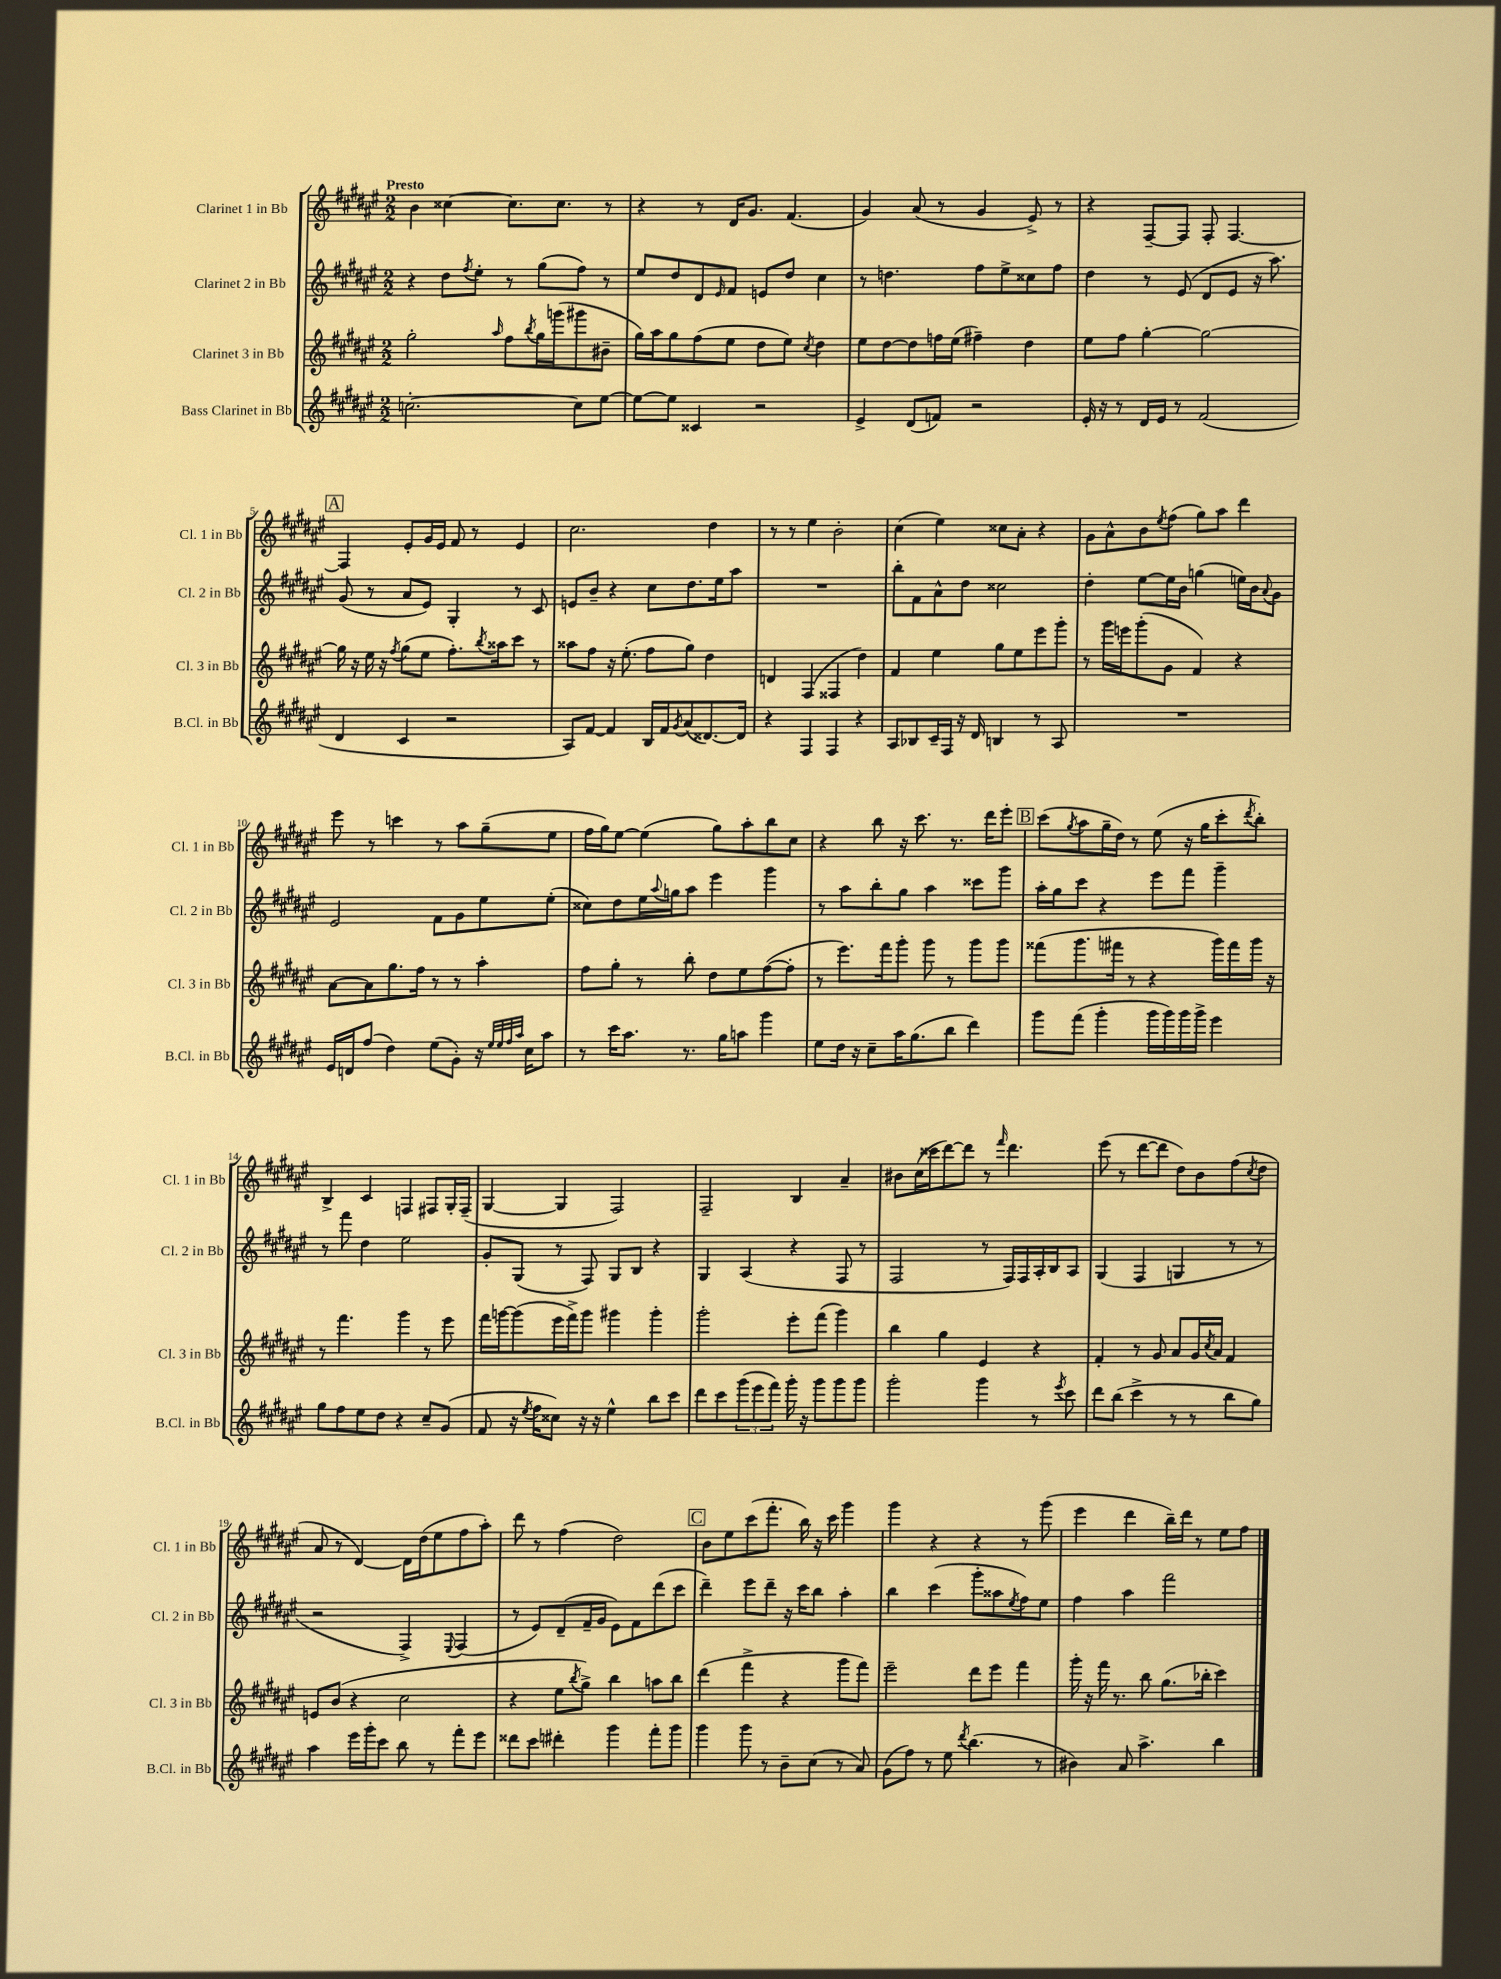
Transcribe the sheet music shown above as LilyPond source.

<<
\new StaffGroup <<
\new Staff = "s0" \with { instrumentName = "Clarinet 1 in Bb" shortInstrumentName = "Cl. 1 in Bb" } {
    \clef treble \key fis \major \numericTimeSignature \time 2/2 \tempo "Presto"
    b'4 cisis''4~ cisis''8. cisis''8. r8 |
    r4 r8 dis'16 gis'8. fis'4.( |
    gis'4) ais'8( r8 gis'4 eis'8->) r8 |
    r4 fis8~-- fis8 fis8-. fis4.~ |
    \mark \markup { \box "A" } fis4 eis'8-. gis'16 eis'16 fis'8 r8 eis'4 |
    cis''2. dis''4 |
    r8 r8 eis''4 b'2-. |
    cis''4( eis''4) cisis''8 ais'8-. r4 |
    gis'8 ais'8-^ b'8 \acciaccatura { eis''8 } fis''8( gis''8) ais''8 dis'''4 |
    eis'''8 r8 c'''4 r8 ais''8 gis''8--( eis''8 |
    fis''16 gis''16) eis''8~ eis''4( gis''8) ais''8-. b''8 cis''8 |
    r4 b''8 r16 cis'''8. r8. dis'''16 eis'''8-. |
    \mark \markup { \box "B" } cis'''8( \acciaccatura { gis''8 } ais''8 gis''16-- dis''16) r8 eis''8( r16 gis''16 cis'''8-. \acciaccatura { dis'''8 } b''8-.) |
    b4-> cis'4 f4 fis8 gis16-. fis16--( |
    gis4~ gis4 fis2) |
    fis2-- b4 ais'4-- |
    bis'8 cis''16( cisis'''16 dis'''8~) dis'''8 r8 \grace { fis'''16 } dis'''4. |
    eis'''8( r8 dis'''8~ dis'''8 dis''8) b'8 fis''8( \acciaccatura { cis''8 } dis''8 |
    ais'8 r8 dis'4~) dis'16 dis''16( eis''8 fis''8 ais''8-.) |
    dis'''8 r8 fis''4( dis''2) |
    \mark \markup { \box "C" } b'8 eis''8 cis'''8( fis'''8.-. b''16) r16 cis'''16 gis'''4 |
    gis'''4 r4 r4 r8 gis'''8( |
    eis'''4 dis'''4 b''16--) dis'''16 r8 eis''8 fis''8 \bar "|." |
}
\new Staff = "s1" \with { instrumentName = "Clarinet 2 in Bb" shortInstrumentName = "Cl. 2 in Bb" } {
    \clef treble \key fis \major \numericTimeSignature \time 2/2
    r4 dis''8 \acciaccatura { fis''8 } eis''8-. r8 gis''8( fis''8) r8 |
    eis''8 dis''8 dis'8 \grace { eis'16 } fis'8 e'8 dis''8 cis''4 |
    r8 d''4. fis''8 eis''8-> cisis''8 fis''8 |
    dis''4 r8 eis'8( dis'8 eis'8 r16 ais''8.) |
    \mark \markup { \box "A" } gis'8( r8 ais'8 eis'8) gis4-. r8 cis'8 |
    e'8 b'8-- r4 cis''8 dis''8. eis''16 ais''8 |
    R1 |
    b''8-. fis'8 ais'8-^ dis''8 cisis''2 |
    dis''4-. eis''8~ eis''16 b'16 g''4( e''16) b'16 \appoggiatura { ais'8 } gis'8 |
    eis'2 fis'8 gis'8 eis''8 eis''8-.( |
    cisis''8) dis''8 eis''16 \appoggiatura { ais''8 } g''16 ais''8 eis'''4 gis'''4 |
    r8 ais''8 b''8-. gis''8 ais''4 cisis'''8 gis'''8 |
    \mark \markup { \box "B" } ais''16-. gis''16 cis'''8 r4 eis'''8 fis'''8 gis'''4-- |
    r8 fis'''8 dis''4 eis''2 |
    gis'8-. gis8( r8 fis8) gis8 b8 r4 |
    gis4 ais4( r4 fis8 r8 |
    fis2 r8 fis16) fis16 ais16-. b16 ais8 |
    gis4( fis4 g4 r8 r8 |
    r2 fis4->) \appoggiatura { eis8 } fis4( |
    r8 eis'8) dis'8--( fis'16-- gis'16 eis'8) fis'8 dis'''8( cis'''8 |
    \mark \markup { \box "C" } dis'''4--) eis'''8 dis'''8-- r16 cis'''16 b''8 ais''4-. |
    b''4 cis'''4( gis'''8-. aisis''8 \acciaccatura { eis''8 } fis''8) eis''8 |
    fis''4 ais''4 fis'''2 \bar "|." |
}
\new Staff = "s2" \with { instrumentName = "Clarinet 3 in Bb" shortInstrumentName = "Cl. 3 in Bb" } {
    \clef treble \key fis \major \numericTimeSignature \time 2/2
    gis''2-. \grace { ais''16 } fis''8 \acciaccatura { b''8 } gis''16 g'''16( gis'''8 bis'8-- |
    gis''16) ais''16 gis''8 fis''8( eis''8 dis''8 eis''8) \acciaccatura { cis''8 } dis''4 |
    eis''8 dis''8~ dis''8 f''16 eis''16( fis''4--) dis''4 |
    eis''8 fis''8 gis''4~-. gis''2~ |
    \mark \markup { \box "A" } gis''16 r16 eis''16 r16 \acciaccatura { fis''8 } gis''8( eis''8 fis''8.-.) \acciaccatura { b''8 } aisis''16 cis'''8 r8 |
    aisis''8 fis''8 r16 eis''8.-.( fis''8 gis''8) dis''4 |
    d'4 fis4( fisis4 dis''4) |
    fis'4 eis''4 gis''8 eis''8 eis'''8 gis'''8-. |
    r8 gis'''16 e'''16 gis'''8-.( gis'8 fis'4) r4 |
    ais'8~ ais'8 gis''8. fis''16 r8 r8 ais''4-. |
    fis''8 gis''8-. r8 b''8-. dis''8 eis''8 fis''8~( fis''8-. |
    r8 eis'''8.) fis'''16 gis'''8-. gis'''8 r8 gis'''8 gis'''8 |
    \mark \markup { \box "B" } fisis'''8( gis'''8. fis'''16 r8 r4 gis'''16) fis'''16 gis'''16 r16 |
    r8 fis'''4. gis'''4 r8 eis'''8 |
    fis'''16 g'''16~ g'''8( eis'''16 fis'''16->) g'''8 gis'''4 gis'''4-. |
    gis'''2-. eis'''8-. fis'''8( gis'''4) |
    b''4 gis''4 eis'4 r4 |
    fis'4-. r8 gis'8 ais'8 gis'16 \acciaccatura { cis''8 } ais'16 fis'4 |
    e'8 b'8( r4 cis''2 |
    r4 eis''8 \acciaccatura { b''8 } gis''8->) b''4 a''8 b''8 |
    \mark \markup { \box "C" } dis'''4( fis'''4-> r4 gis'''8 fis'''8) |
    eis'''2-- dis'''8 eis'''8 fis'''4 |
    gis'''16-. r16 fis'''16 r8. b''8 gis''8.( bes''16-. cis'''4) \bar "|." |
}
\new Staff = "s3" \with { instrumentName = "Bass Clarinet in Bb" shortInstrumentName = "B.Cl. in Bb" } {
    \clef treble \key fis \major \numericTimeSignature \time 2/2
    c''2.~-. c''8 eis''8~ |
    eis''8~ eis''8 cisis'4 r2 |
    eis'4-> dis'8( f'8) r2 |
    eis'16-. r16 r8 dis'16 eis'16 r8 fis'2( |
    \mark \markup { \box "A" } dis'4 cis'4 r2 |
    ais8) fis'8~ fis'4 b16 fis'16 \acciaccatura { gis'8 } ais'8( disis'8.~) disis'16 |
    r4 fis4 fis4 r4 |
    ais8 bes8 cis'16-- fis16 r16 dis'16 b4 r8 ais8 |
    R1 |
    eis'16 d'16 fis''8( dis''4) eis''8( gis'8-.) r16 \grace { eis''32 eis''32 fis''32 ais''32 } cis''16 ais''8 |
    r8 cis'''16 ais''8. r8. gis''16 a''8 gis'''4 |
    eis''8 dis''16 r16 cis''8-- ais''16 gis''8.( b''8 dis'''4) |
    \mark \markup { \box "B" } gis'''8 fis'''8( gis'''4-. gis'''16 gis'''16) gis'''16 gis'''16-> eis'''4 |
    gis''8 fis''8 eis''8 dis''8 r4 cis''8-- gis'8( |
    fis'8 r16 \acciaccatura { eis''8 } fis''16 cisis''8) r16 r16 eis''4-^ b''8 cis'''8 |
    dis'''8 cis'''8 \tuplet 3/2 { gis'''8( eis'''8 fis'''8) } gis'''16-. r16 gis'''8 gis'''8 gis'''8 |
    gis'''2-. gis'''4 r8 \acciaccatura { eis'''8 } cis'''8 |
    dis'''8 b''8( cis'''4-> r8 r8 b''8 gis''8) |
    ais''4 eis'''16 gis'''16-. cis'''8 b''8 r8 fis'''8-. eis'''8 |
    disis'''8 cis'''8 dis'''4-. gis'''4 fis'''8-. gis'''8 |
    \mark \markup { \box "C" } gis'''4 gis'''8 r8 b'8-- cis''8( r8 ais'8) |
    gis'8( fis''8) r8 eis''8 \acciaccatura { dis'''8 } b''4.( r8 |
    bis'4) ais'8 ais''4.-> b''4 \bar "|." |
}
>>
>>
